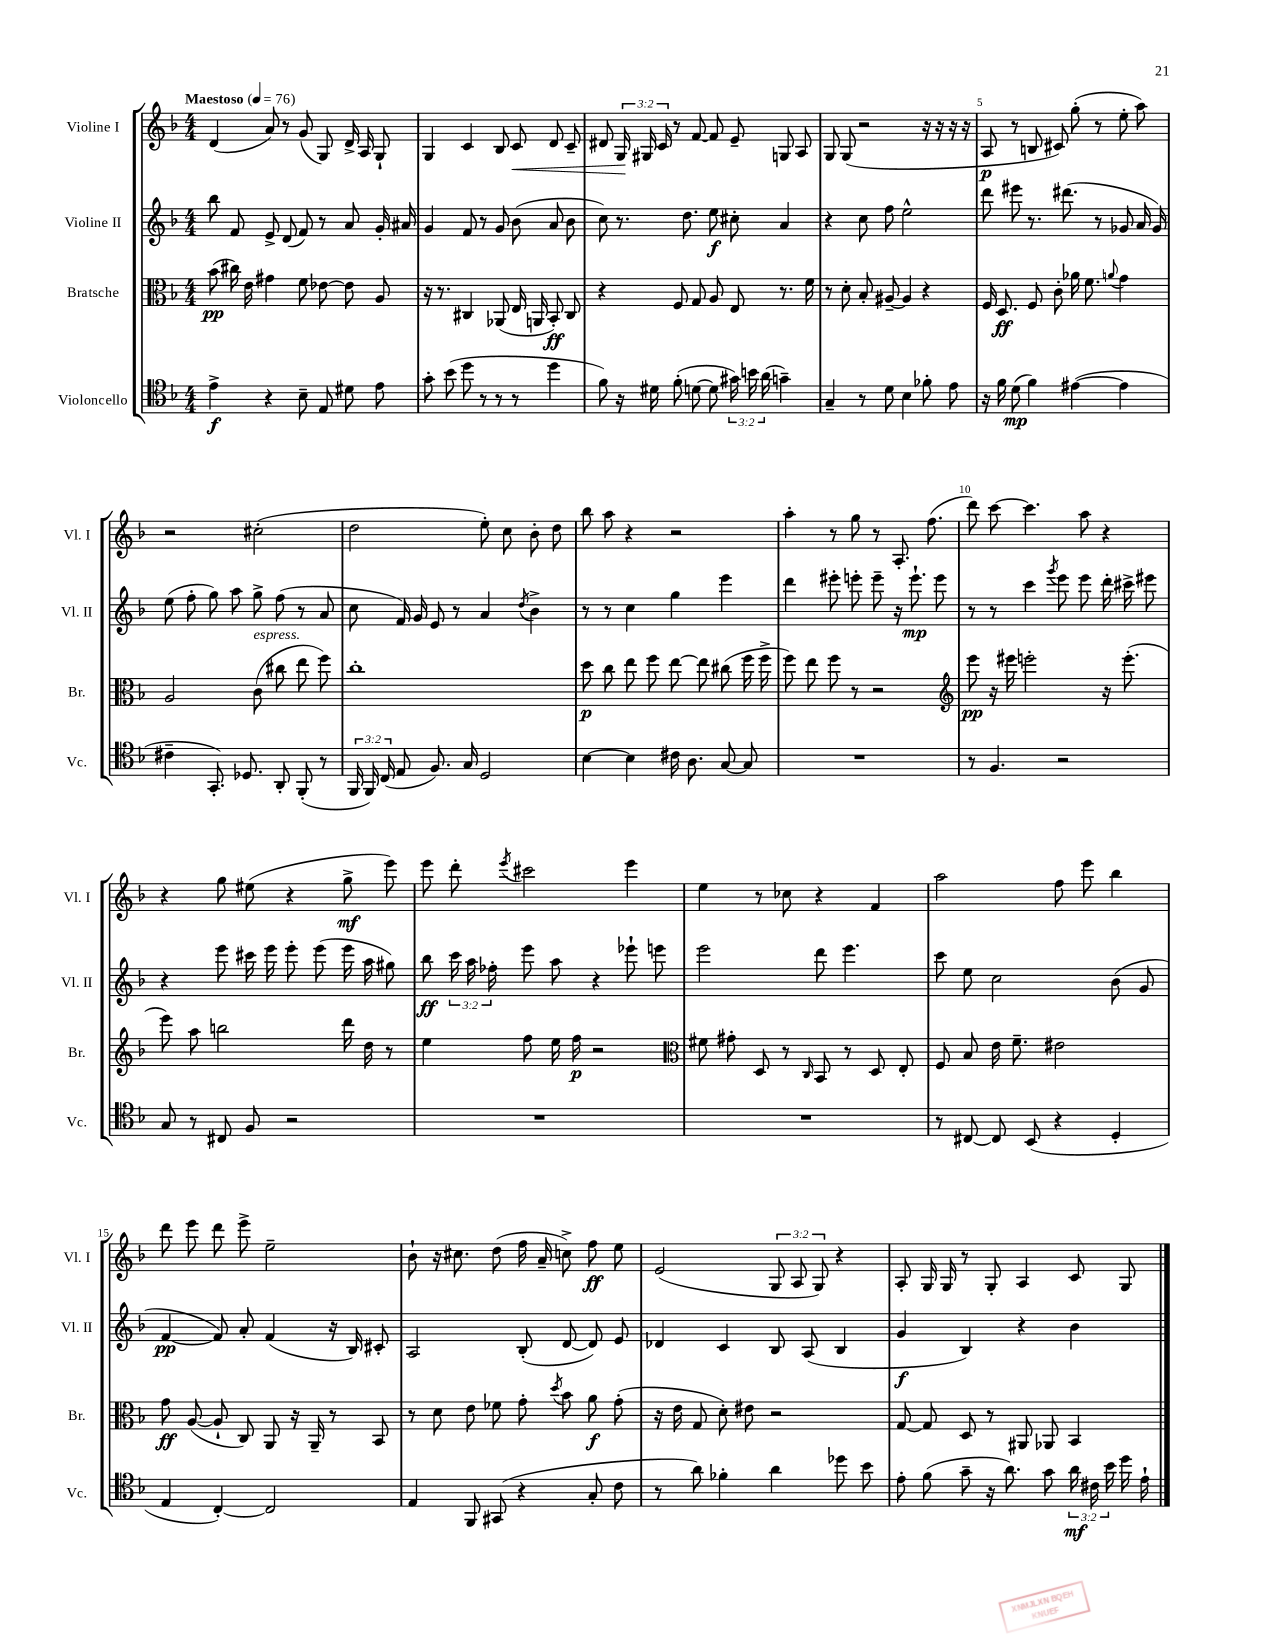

**kern	**kern	**kern	**kern
*staff4	*staff3	*staff2	*staff1
*clefC4	*clefC3	*clefG2	*clefG2
*k[b-]	*k[b-]	*k[b-]	*k[b-]
*M4/4	*M4/4	*M4/4	*M4/4
*MM76	*MM76	*MM76	*MM76
4e^\	(8b-\	8bb-\	(4d/
.	16cc#\)	8f/	.
.	16e\	.	.
4r	4g#\	8e^/	8a/)
.	.	(8d/	8r
8B-~\	8f\	8f/)	(8g/
8E/	[8e-\	8r	8G/)
8d#\	8e-\]	8a/	16d^/
.	.	.	16A/
8e\	8A/	16g'/	8G`/
.	.	16a#/	.
=	=	=	=
8g'\	16r	4g/	4G/
.	8.r	.	.
(8b-\	.	.	.
8dd\	4C#/	8f/	4c/
8r	.	8r	.
8r	(8AA-/	8g/	8B-/
8r	16E/	(8b-\	8c/
.	16AA/	.	.
4dd\	8BB-'/)	8a/	8d/
.	8C#/	8b-\	8c~/
=	=	=	=
8f\)	4r	8cc\)	8d#/
16r	.	8.r	24G/
.	.	.	24G#/
16d#\	.	.	.
.	.	.	24c/
(8f'\	8F/	.	8r
.	.	8.dd\	.
[8d\	8G/	.	[8f/
8d\]	8A/	8ee\	8f/]
24g#\)	8E/	8cc#'\	8e~/
24b\	.	.	.
(24a\	.	.	.
4g~\)	8.r	4a/	8G/
.	.	.	8A/
.	16f\	.	.
=	=	=	=
4G~/	8r	4r	8G/
.	8d'\	.	(8G/
8r	8B-'/	8cc\	2r
8d\	[8A#~/	8ff\	.
4B-\	4A#/]	2ee^^\	.
8f-'\	4r	.	16r
.	.	.	16r
8e\	.	.	16r
.	.	.	16r
=	=	=	=
16r	16F/	8ddd\	8A/
16f\	8.D/	.	.
(8d\	.	8eee#\	8r
4f\)	8F/	8.r	8B/
.	8c'\	.	8c#/)
.	.	(8.ddd#\	.
([4e#\	16a-\	.	(8gg'\
.	8.f\	.	.
.	.	8r	8r
.	8qqa/	.	.
4e#\]	4g\	8g-/	8ee'\
.	.	16a/	8aa\)
.	.	16g-/)	.
=	=	=	=
4c#~\	2A/	(8ee\	2r
.	.	8ff'\	.
8.GG'/)	.	8gg\)	.
.	.	8aa\	.
8.D-/	.	.	.
.	(8c\	8gg^\	(2cc#'\
8AA'/	8cc#\	(8ff\	.
(8FF'/	8ee\	8r	.
8r	8ff\)	8a/	.
=	=	=	=
24FF/	1cc'	8cc\	2dd\
24FF/)	.	.	.
(24C/	.	.	.
8E/	.	16f/)	.
.	.	16g/	.
8.F/)	.	8e/	.
.	.	8r	.
16G/	.	.	.
2D/	.	4a/	8ee'\)
.	.	.	8cc\
.	.	8qdd/	.
.	.	4b-^\	8b-'\
.	.	.	8dd\
=	=	=	=
[4B-\	8dd\	8r	8bb-\
.	8cc\	8r	8aa\
4B-\]	8ee\	4cc\	4r
.	8ff\	.	.
16c#\	[8ee\	4gg\	2r
8.A\	.	.	.
.	8ee\]	.	.
[8G/	(8cc#\	4eee\	.
8G/]	16ff\	.	.
.	16ff^\	.	.
=	=	=	=
1r	8ff\)	4ddd\	4aa'\
.	8ee\	.	.
.	8ff\	8eee#'\	8r
.	8r	8eee'\	8gg\
.	2r	8eee~\	8r
.	.	16r	8.A'/
.	.	8.eee`\	.
.	.	.	(8.ff\
.	.	8eee\	.
=	=	=	=
*	*clefG2	*	*
8r	8eee\	8r	8ddd\)
4.F/	16r	8r	[8ccc\
.	16eee#\	.	.
.	2eee'\	4ccc\	4.ccc\]
.	.	8qggg/	.
2r	.	8eee\	.
.	.	8eee\	8aa\
.	16r	16ddd'\	4r
.	(8.eee'\	16ccc#^\	.
.	.	8eee#\	.
=	=	=	=
8G/	8eee\)	4r	4r
8r	8aa\	.	.
8C#/	2bb\	8eee\	8gg\
8F/	.	16ccc#\	(8ee#\
.	.	16eee\	.
2r	.	8eee'\	4r
.	.	(8eee\	.
.	16ddd\	16eee\	8gg^\
.	16dd\	16aa\	.
.	8r	8gg#\)	8eee\)
=	=	=	=
1r	4ee\	8bb-\	8eee\
.	.	24ccc\	8ddd'\
.	.	24aa\	.
.	.	24ff-'\	.
.	.	.	8qeee/
.	8ff\	8eee\	2ccc#\
.	16ee\	8aa\	.
.	16ff\	.	.
.	2r	4r	.
.	.	8eee-`\	4eee\
.	.	8eee\	.
=	=	=	=
*	*clefC3	*	*
1r	8f#\	2eee\	4ee\
.	8g#'\	.	.
.	8D/	.	8r
.	8r	.	8cc-\
.	16qqC/	.	.
.	8BB-/	8ddd\	4r
.	8r	4.eee\	.
.	8D/	.	4f/
.	8E'/	.	.
=	=	=	=
8r	8F/	8ccc\	2aa\
[8C#/	8B-/	8ee\	.
8C#/]	16e\	2cc\	.
.	8.f~\	.	.
(8BB-/	.	.	.
4r	2e#\	.	8ff\
.	.	.	8eee\
4D'/	.	(8b-\	4bb-\
.	.	8g/	.
=	=	=	=
4E/	8g\	[4f/	8ddd\
.	([8A/	.	8eee\
[4C'/)	8A`/]	8f/])	8ddd\
.	8C/)	8a'/	8eee^\
2C/]	8AA/	(4f/	2ee~\
.	16r	.	.
.	16AA~/	.	.
.	8r	16r	.
.	.	16B-/)	.
.	8BB-/	8c#'/	.
=	=	=	=
4E/	8r	2A/	8b-`\
.	8d\	.	16r
.	.	.	8.cc#\
8FF/	8e\	.	.
(8GG#/	8f-\	.	(8dd\
4r	8g'\	(8B-'/	16ff\
.	.	.	16a~/
.	8qdd/	.	.
.	8b-\	[8d/	8cc^\)
8G'/	8a\	8d/])	8ff\
8c\	(8g'\	8e/	8ee\
=	=	=	=
8r	16r	4d-/	(2e/
.	16e\	.	.
8a\)	8G/	.	.
4f-'\	8d'\)	4c/	.
.	8e#\	.	.
4a\	2r	8B-/	12G/
.	.	.	12A/
.	.	(8A/	.
.	.	.	12G/)
8dd-\	.	4B-/	4r
8b-\	.	.	.
=	=	=	=
8e'\	[8G/	4g/	8A'/
(8f\	8G/]	.	16G/
.	.	.	16G/
8g~\	8D/	4B-/)	8r
16r	8r	.	8G'/
8.a\)	.	.	.
.	8AA#/	4r	4A/
8g\	8AA-/	.	.
24a\	4BB-/	4b-\	8c/
24c#\	.	.	.
24b-\	.	.	.
16dd\	.	.	8G/
16e`\	.	.	.
==	==	==	==
*-	*-	*-	*-
